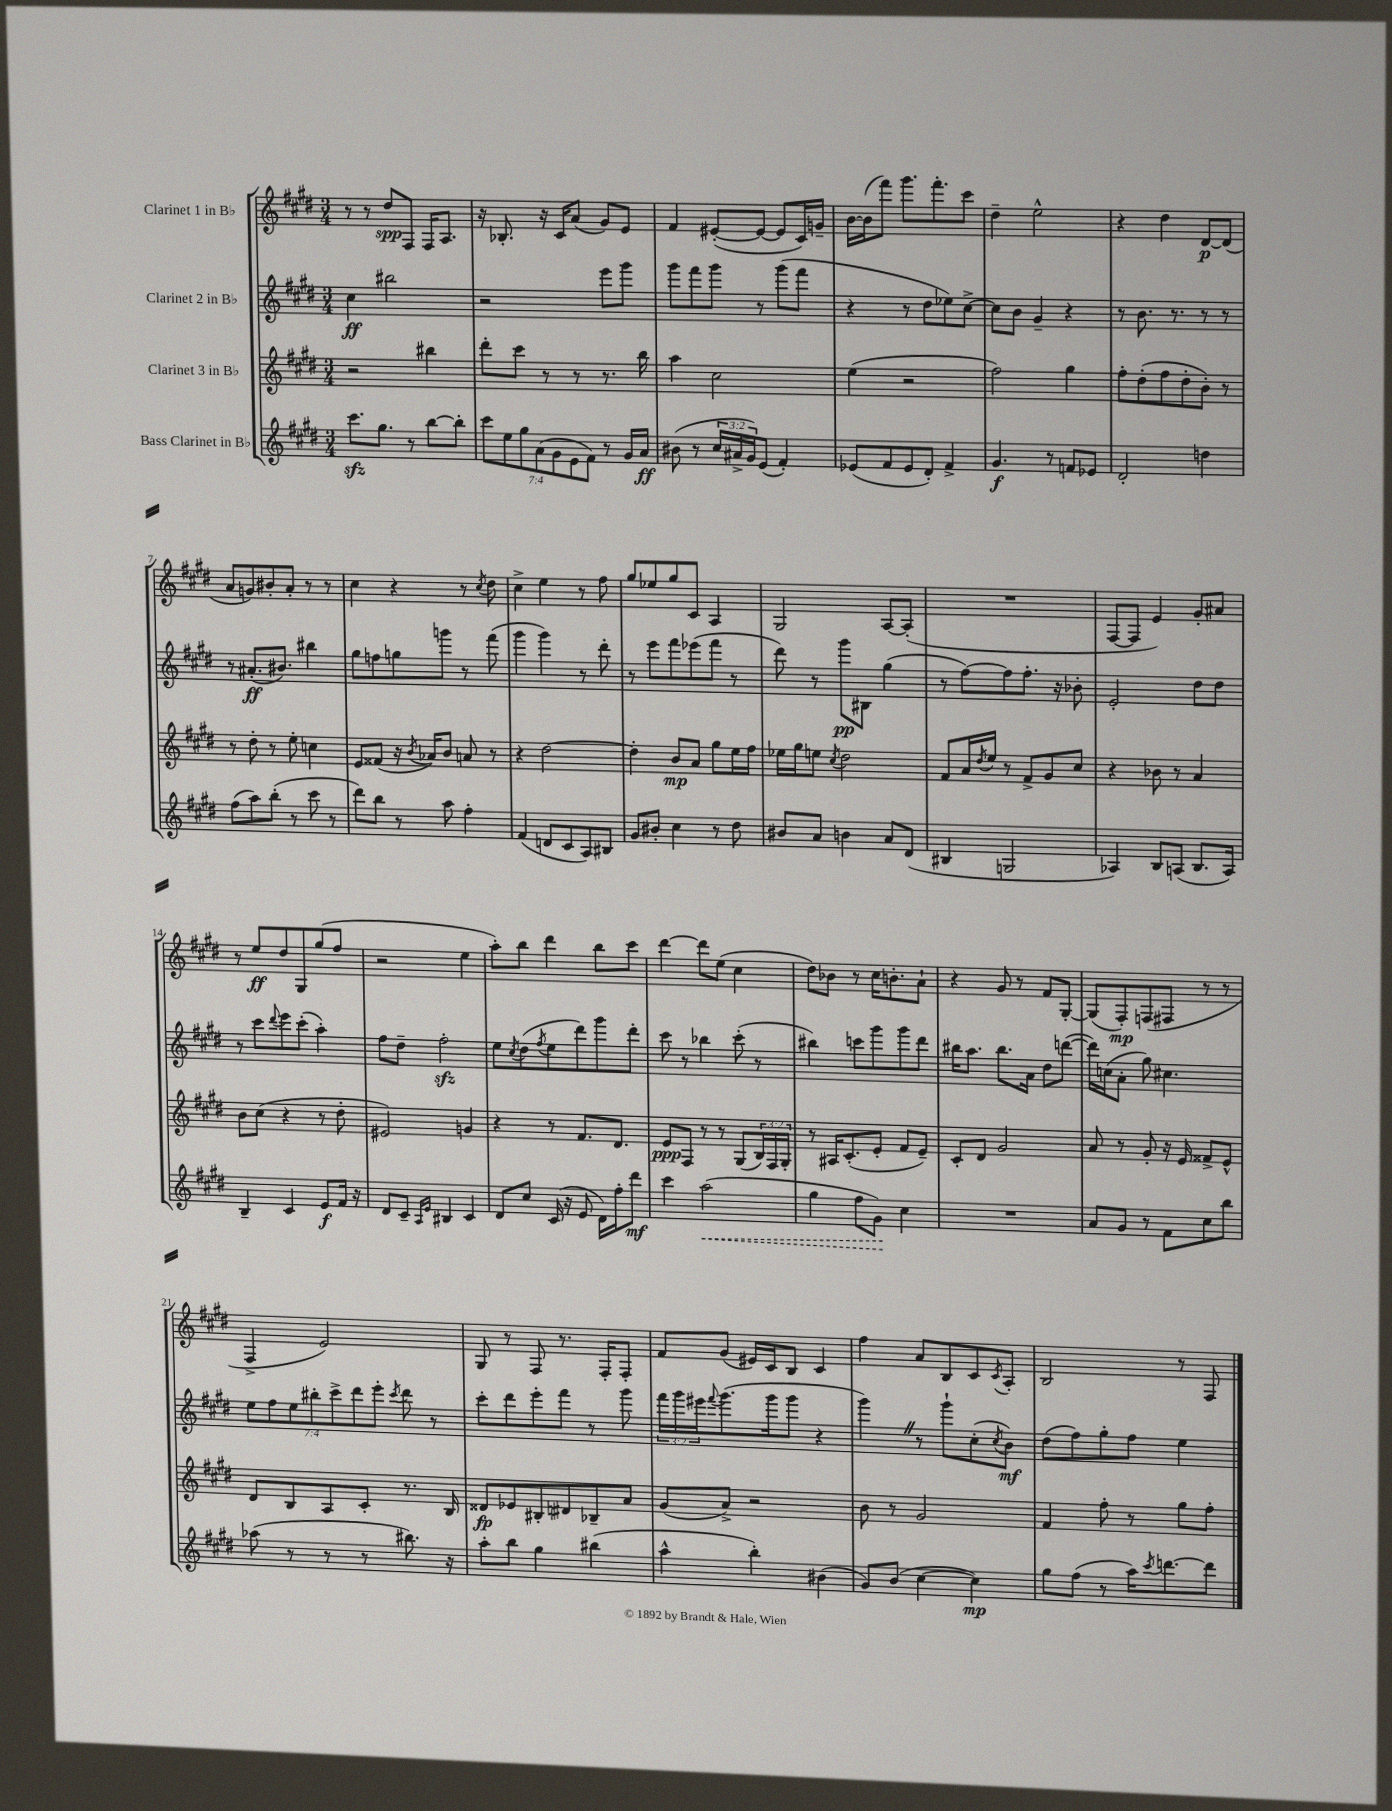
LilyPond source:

<<
\new StaffGroup <<
\new Staff = "s0" \with { instrumentName = "Clarinet 1 in Bb" } {
    \clef treble \key e \major \numericTimeSignature \time 3/4
    r8 r8 dis''8\spp fis8 fis16 a8. |
    r16 bes8.-. r16 cis'16 a'8( gis'8) e'8 |
    fis'4 eis'8~-.( eis'8~ eis'8 cis'16) g'16-- |
    b'16~ b'16( fis'''8) gis'''8. fis'''8.-. cis'''8 |
    dis''4-- e''2-^ |
    r4 dis''4 dis'8~\p dis'8( |
    a'8 g'8) bis'8-. a'8-. r8 r8 |
    cis''4 r4 r8 \acciaccatura { cis''8 } dis''8 |
    cis''4-> e''4 r8 fis''8 |
    gis''8 ees''8 gis''8 cis'8 a4 |
    gis2 a8~ a8-.( |
    R2. |
    fis8~ fis8 e'4) gis'8-. ais'8 |
    r8 e''8\ff dis''8 gis8 gis''8( fis''8 |
    r2 e''4 |
    a''8-.) b''8 dis'''4 b''8 cis'''8 |
    dis'''4~ dis'''8 e''8( cis''4 |
    dis''8) bes'8 r8 cis''16 b'8.-. a'8-! |
    r4 gis'8 r8 fis'8 gis8~-. |
    gis8( fis8-.\mp) f8( fis8 r8 r8 |
    fis4-> e'2) |
    gis8 r8 fis8 r8. fis16-. fis8-. |
    fis'8 gis'8( eis'16) cis'16 b8 cis'4 |
    fis''4 a'8 b8 cis'8 \acciaccatura { cis'8 } a8-. |
    b2 r8 fis8 \bar "|." |
}
\new Staff = "s1" \with { instrumentName = "Clarinet 2 in Bb" } {
    \clef treble \key e \major \numericTimeSignature \time 3/4 \override Staff.TupletNumber.text = #tuplet-number::calc-fraction-text
    cis''4\ff bis''2 |
    r2 e'''8 gis'''8 |
    gis'''8 fis'''8 gis'''8 r8 gis'''8( fis'''8 |
    r4 r8 dis''8 ees''8) cis''8~-> |
    cis''8 b'8 gis'4-- r4 |
    r8 b'8. r8. r8 r8 |
    r8 ais'8.-.\ff( bis'8.) bis''4 |
    gis''8 f''8 g''8 g'''8 r8 fis'''8( |
    gis'''4 gis'''4) r8 dis'''8-. |
    r8 e'''8 fis'''8 ees'''8( fis'''8 r8 |
    dis'''8) r8 gis'''8\pp bis8 gis''4( |
    r8 fis''8~) fis''8 fis''8.-. r16 bes'8-. |
    e'2-. dis''8 dis''8 |
    r8 cis'''8 \appoggiatura { dis'''8 } e'''8 cis'''8-.( a''4-.) |
    fis''8 dis''8-- fis''2-.\sfz |
    e''8 \acciaccatura { cis''8 } dis''8( \acciaccatura { fis''8 } e''8 dis'''8) gis'''8 dis'''8-. |
    cis'''8 r8 bes''4 cis'''8-.( r8 |
    bis''4) c'''8 gis'''8 gis'''8 dis'''8 |
    bis''16 a''8. bis''8. a'16 dis''8 d'''8~( |
    d'''16) c''16( a'8-. gis''8) cis''4. |
    \tuplet 7/4 { e''8 fis''8 e''8 bis''8-. cis'''8-> dis'''8 e'''8-. } \acciaccatura { cis'''8 } dis'''8 r8 |
    cis'''8-. dis'''8 e'''8-. fis'''8 r8 gis'''8 |
    \tuplet 3/2 { fis'''16 gis'''16 eis'''16 } \appoggiatura { fis'''8 } gis'''8.( gis'''16 gis'''8 r4 |
    gis'''4) \once \override BreathingSign.text = \markup { \musicglyph "scripts.caesura.straight" } \breathe r8 gis'''8-! cis''8-.( \acciaccatura { cis''8 } b'8\mf) |
    dis''8( fis''8) gis''8-. fis''8 e''4 \bar "|." |
}
\new Staff = "s2" \with { instrumentName = "Clarinet 3 in Bb" } {
    \clef treble \key e \major \numericTimeSignature \time 3/4 \override Staff.TupletNumber.text = #tuplet-number::calc-fraction-text
    r2 bis''4 |
    dis'''8-. cis'''8 r8 r8 r8. b''16 |
    a''4 cis''2 |
    e''4( r2 |
    fis''2) gis''4 |
    fis''8-. dis''8-.( fis''8 dis''8-. b'8-.) r8 |
    r8 dis''8-. r8 e''8-. c''4 |
    e'8 fisis'8( r16 \acciaccatura { b'8 } aes'16) b'8 a'8 r8 |
    r4 dis''2~ |
    dis''4-. b'8\mp a'8 gis''8 e''16 fis''16 |
    ees''16 gis''16 e''8 \acciaccatura { cis''8 } dis''2 |
    fis'8 a'16 \acciaccatura { dis''8 } e''16 r8 fis'8-> gis'8 cis''8 |
    r4 bes'8 r8 a'4 |
    b'8 cis''8( r4 r8 dis''8-. |
    eis'2) g'4 |
    r4 r8 fis'8. dis'8. |
    e'8\ppp fis8 r8 r8 gis8( \tuplet 3/2 { b16) fis16 gis16-. } |
    r8 ais16 cis'8.-.( e'8-. fis'8 e'8--) |
    cis'8-. dis'8 gis'2 |
    a'8 r8 gis'8-. r16 e'16 fisis'8-> e'8-^ |
    dis'8 b8 a8 cis'8-. r8. b16 |
    disis'8\fp ees'8 bis8-. dis'8 bes8-- a'8 |
    gis'8( a'8->) r2 |
    b'8 r8 gis'2 |
    fis'4 fis''8-. r8 gis''8 fis''8-. \bar "|." |
}
\new Staff = "s3" \with { instrumentName = "Bass Clarinet in Bb" } {
    \clef treble \key e \major \numericTimeSignature \time 3/4 \override Staff.TupletNumber.text = #tuplet-number::calc-fraction-text
    cis'''8.\sfz gis''8. r8 b''8~ b''8-. |
    \tuplet 7/4 { cis'''8 e''8 gis''8 a'8( gis'8 e'8 fis'8) } r8 gis'16 a'16\ff |
    bis'8( r8 \tuplet 3/2 { cis''16 ais'16-> gis'16) } e'8( fis'4-.) |
    ees'8( fis'8 ees'8 dis'8-.) fis'4-> |
    gis'4.\f r8 f'8 ees'8 |
    dis'2-. d''4 |
    fis''8( a''8) b''8-.( r8 cis'''8 r8 |
    dis'''8) b''8 r8 a''8 fis''4-. |
    fis'4( d'8 cis'8 a8) bis8 |
    gis'8 bis'8-. cis''4 r8 dis''8 |
    bis'8 a'8 b'4 a'8 dis'8( |
    bis4 g2 |
    aes4) b8 a8( b8. a16) |
    b4-- cis'4 e'8\f fis'16 r16 |
    dis'8 cis'8-- \grace { a16 e'16 } bis4 cis'4 |
    dis'8 cis''8 cis'16( r16 e'8 dis'16) fis''16-. dis'''8\mf |
    cis'''4 \once \override Hairpin.style = #'dashed-line a''2\<( |
    gis''4 fis''8 gis'8\!) cis''4 |
    R2. |
    a'8 gis'8 r8 fis'8 cis''8 b''8 |
    aes''8( r8 r8 r8 bis''8.) r16 |
    a''8-. b''8 gis''4 bis''4( |
    a''4-^ b''4-.) bis'4( |
    gis'8) b'8( cis''4~ cis''4\mp) |
    gis''8 fis''8( r8 a''16) \acciaccatura { cis'''8 } d'''8.~ d'''8 \bar "|." |
}
>>
>>
